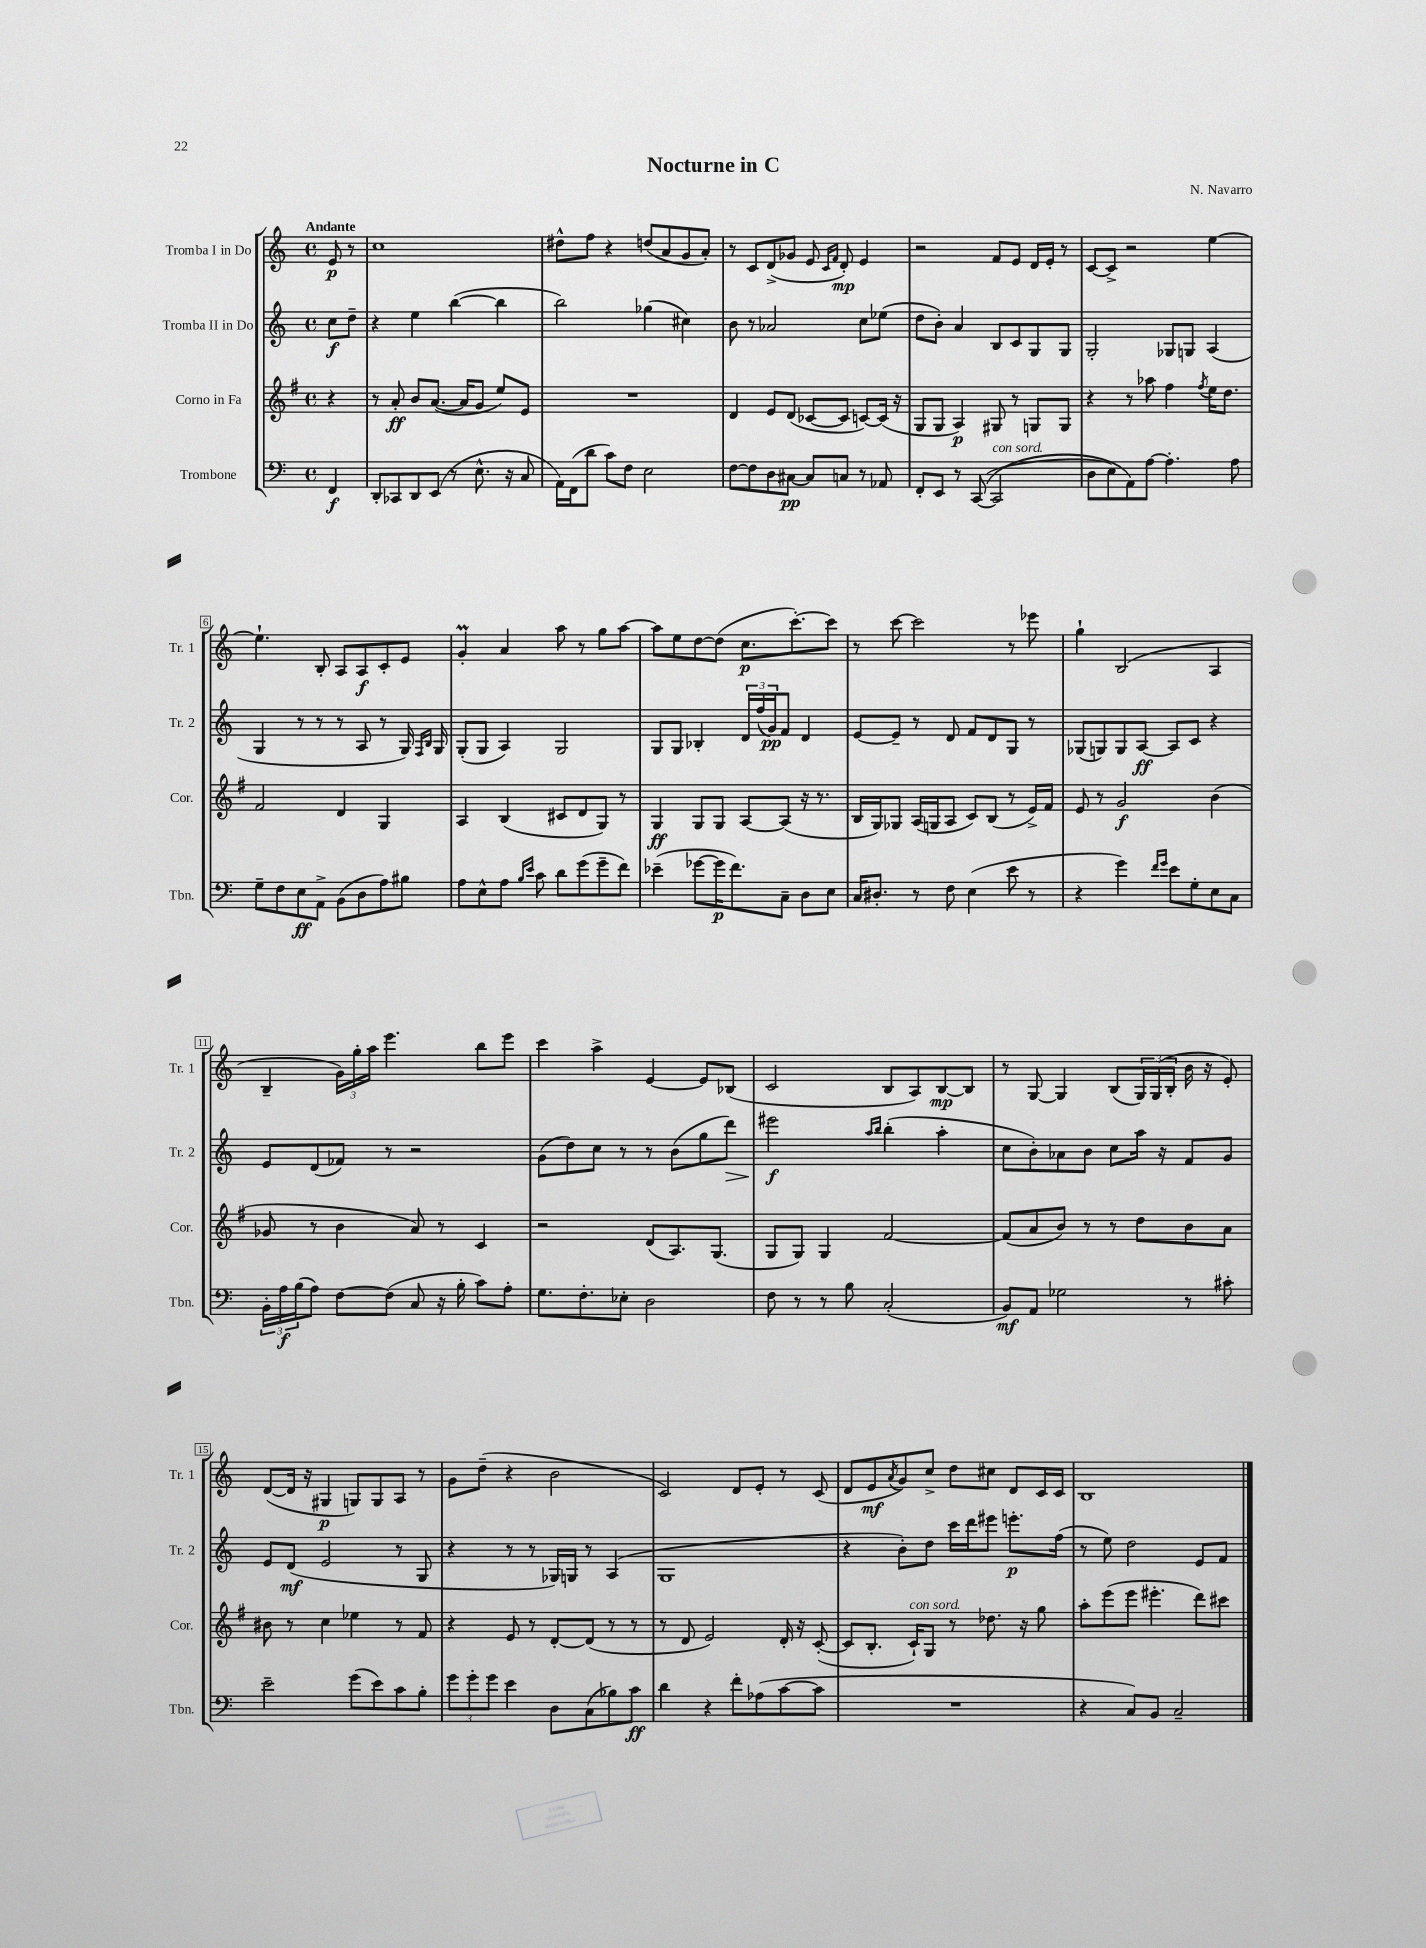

**kern	**kern	**kern	**kern
*staff4	*staff3	*staff2	*staff1
*clefF4	*clefG2	*clefG2	*clefG2
*k[]	*k[f#]	*k[]	*k[]
*M4/4	*M4/4	*M4/4	*M4/4
*met(c)	*met(c)	*met(c)	*met(c)
4FF	4r	8cc	8e
.	.	8dd~	8r
=	=	=	=
8DD'	8r	4r	1cc
8CC-	8a'	.	.
8DD	8b	4ee	.
(8EE	([8.a	.	.
8r	.	([4bb	.
.	16a]	.	.
8.E^^	8g	.	.
.	8ee)	4bb]	.
16r	.	.	.
8C	8e	.	.
=	=	=	=
16AA)	1r	2bb)	8dd#^^
(16FF	.	.	.
8d	.	.	8ff
8c)	.	.	4r
8F	.	.	.
2E	.	(4gg-	(8dd
.	.	.	8a
.	.	4cc#)	8g
.	.	.	8a')
=	=	=	=
[8F	4d	8b	8r
8F]	.	8r	8c
8D	8e	2a-	(8d^
[8C#	(8d	.	8g-
8C#]	[8c-	.	8e
.	.	.	16qqc
.	.	.	16qqf
8C	8c-]	.	8d')
8r	[8c)	8cc	4e
8AA-	(16c]	(8ee-	.
.	16r	.	.
=	=	=	=
8FF'	8G	8dd	2r
8EE	8G	8b')	.
8r	4A)	4a	.
&(([8CC	.	.	.
2CC]	8G#	8B	8f
.	8r	8c	8e
.	8G	8G	16d
.	.	.	16e'
.	8G	8G	8r
=	=	=	=
8D	4r	2G'	[8c
8E)	.	.	8c^]
8AA&)	8r	.	2r
[8A	8aa-	.	.
4.A']	4ff#	8G-	.
.	.	8G	.
.	8qff#	.	.
.	16ee	(4A	[4ee
.	8.dd	.	.
8A	.	.	.
=	=	=	=
8G~	2f#	4G	4.ee`]
8F	.	.	.
8E	.	8r	.
8AA^	.	8r	8B'
(8BB	4d	8r	8A
8D	.	8A	8A
8A)	4G	8r	8c'
8B#	.	16G)	8e
.	.	16qqF	.
.	.	16qqB	.
.	.	16G	.
=	=	=	=
8A	4A	(8G'	4g'
8E^^	.	8G	.
8A	(4B	4A)	4a
16qqB	.	.	.
16qqe	.	.	.
8c	.	.	.
8d	8c#	2G	8aa
(8g	8d	.	8r
8g~	8G)	.	8gg
8f)	8r	.	[8aa
=	=	=	=
(4e-~	4G	8G	8aa]
.	.	8G	8ee
[8g-	8G	4B-'	[8dd
16g-]	8G	.	(8dd]
8.f)	.	.	.
.	[8A	24d	8.cc
.	.	(24ff	.
.	.	24g)	.
8C~	(8A]	8f	.
.	.	.	[8.ccc')
8D	16r	4d	.
.	8.r	.	.
8E	.	.	8ccc]
=	=	=	=
16C	16B	[8e	8r
8.D#'	16G)	.	.
.	8G-	8e~]	[8ccc
8r	(16A	8r	2ccc]
.	16G	.	.
8F	8A	8d	.
(4E	8c)	8f	.
.	(8B	8d	.
8e	8r	8G	8r
8r	16e^)	8r	8eee-
.	16f#	.	.
=	=	=	=
4r	8e	(8G-	4gg`
.	8r	8G)	.
4g)	2g	8G	(2B
.	.	[8A	.
16qqf	.	.	.
16qqg	.	.	.
8e	.	8A]	.
8G'	.	8c	.
8E	(4b	4r	4A
8C	.	.	.
=	=	=	=
24BB'	8g-	8e	4B~
24A	.	.	.
(24B	.	.	.
8A)	8r	(8d	.
[8F	4b	8f-)	24g)
.	.	.	24gg'
.	.	.	24aa
(8F]	.	8r	4.eee
8C	8a)	2r	.
16r	8r	.	.
16B'	.	.	.
8c)	4c	.	8bb
8A'	.	.	8eee
=	=	=	=
8.G	2r	(8g	4ccc
.	.	8dd)	.
8.F'	.	.	.
.	.	8cc	4aa^
8E-'	.	8r	.
2D	(8d	8r	[4e
.	8.A)	(8b	.
.	.	8gg	8e]
.	(8.G	.	.
.	.	8ddd)	(8B-
=	=	=	=
8F	8G	2eee#	2c
8r	8G)	.	.
8r	4G	.	.
8B	.	.	.
.	.	16qqaa	.
.	.	16qqbb	.
(2C'	[2f#	(4bb'	8B
.	.	.	8A)
.	.	4aa'	[8B
.	.	.	8B]
=	=	=	=
8BB)	(8f#]	8cc	8r
8AA	8a	8b')	[8G
2G-	8b)	8a-	4G]
.	8r	8b	.
.	8r	8cc	(8B
.	8dd	16aa	24G)
.	.	.	(24G
.	.	16r	.
.	.	.	24B'
8r	8b	8f	16b
.	.	.	16r
8c#'	8a	8g	8e')
=	=	=	=
2e~	8b#	8e	([8d
.	8r	(8d	16d]
.	.	.	16r
.	4cc	2e	4G#
(8g	4ee-	.	8G)
8e)	.	.	8G
8c	8r	8r	8A
8B'	8f#	8G	8r
=	=	=	=
12g	4r	4r	8g
12g'	.	.	.
.	.	.	(8dd~
12g	.	.	.
4e	8e	8r	4r
.	8r	8r	.
8D	[8d'	16G-)	2b
.	.	16G	.
(8C	(8d]	8r	.
8B-)	8r	(4A	.
8c	8r	.	.
=	=	=	=
4d	8r	1G	2c)
.	8d	.	.
4r	2e)	.	.
8f'	.	.	8d
(8A-	.	.	8e'
[8c	16d'	.	8r
.	16r	.	.
8c]	([8c'	.	(8c
=	=	=	=
1r	8c]	4r	8d
.	8.B'	.	8e
.	.	.	8qa
.	.	8b')	8g)
.	16c`)	.	.
.	8G	8dd	8cc^
.	8r	16ccc	8dd
.	.	16ddd	.
.	8.dd-	8eee#	8cc#
.	.	8.eee'	8d
.	16r	.	.
.	8gg	.	16c
.	.	(16ff	16c
=	=	=	=
4r	8aa'	8r	1B
.	(8eee	8ee)	.
8C)	8eee	2dd	.
8BB	4.eee#'	.	.
2C~	.	.	.
.	8ddd)	8e	.
.	8ccc#	8f	.
==	==	==	==
*-	*-	*-	*-
